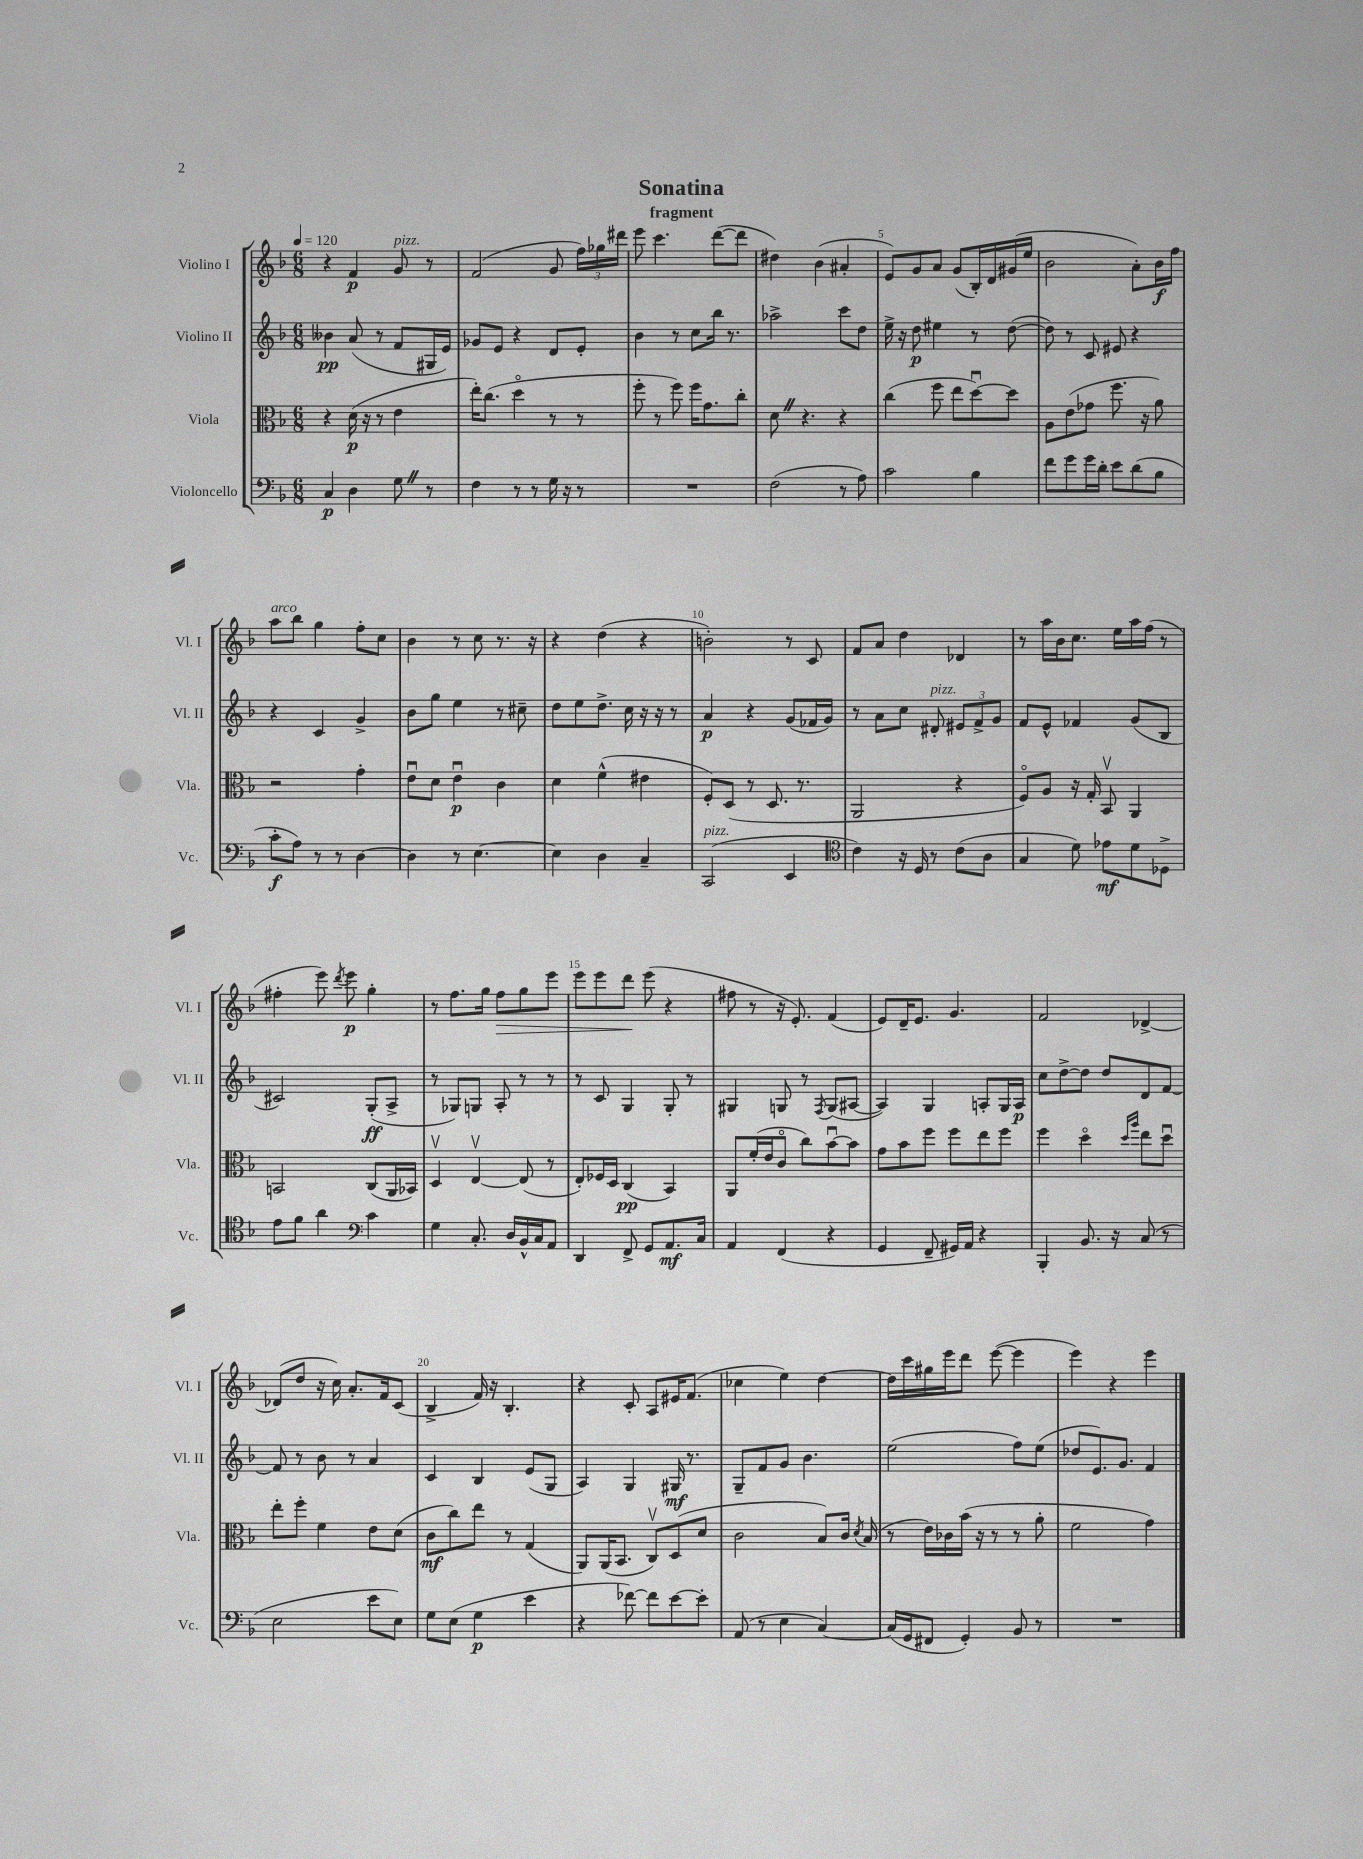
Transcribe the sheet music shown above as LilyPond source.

\header { title = "Sonatina" subtitle = "fragment" }
<<
\new StaffGroup <<
\new Staff = "s0" \with { instrumentName = "Violino I" shortInstrumentName = "Vl. I" } {
    \clef treble \key f \major \numericTimeSignature \time 6/8 \tempo 4 = 120
    \autoBeamOff r4 f'4\p g'8^\markup { \italic "pizz." } r8 |
    f'2( g'8 \tuplet 3/2 { f''16[) ges''16 dis'''16] } |
    e'''8 c'''4. d'''8[~( d'''8] |
    dis''4) bes'4( ais'4-. |
    e'8[) g'8 a'8] g'8[( bes16-.) d'16 gis'16( e''16] |
    bes'2 a'8[-.) bes'16\f f''16] |
    a''8[^\markup { \italic "arco" } bes''8] g''4 f''8[-. c''8] |
    bes'4 r8 c''8 r8. r16 |
    r4 d''4( r4 |
    b'2-.) r8 c'8 |
    f'8[ a'8] d''4 des'4 |
    r8 a''16[ bes'16 c''8.] e''16[ a''16 f''16]( r8 |
    fis''4-. e'''8) \acciaccatura { d'''8 } e'''8\p g''4-. |
    r8 f''8.[ g''16] f''8[\> g''8 e'''8] |
    e'''8[ e'''8 d'''8]\! e'''8( r4 |
    fis''8 r8 r16 e'8.-.) f'4( |
    e'8[) d'16-- e'8.] g'4. |
    f'2 des'4~-> |
    des'8[( d''8] r16 c''16) a'8.[-. f'16 c'8]( |
    bes4-> f'16) r16 bes4.-. |
    r4 c'8-. a8[ eis'16 f'8.]( |
    ces''4 e''4) d''4~ |
    d''16[ c'''16 gis''16 e'''16 d'''8] e'''8~( e'''4 |
    e'''4) r4 e'''4 \bar "|." |
}
\new Staff = "s1" \with { instrumentName = "Violino II" shortInstrumentName = "Vl. II" } {
    \clef treble \key f \major \numericTimeSignature \time 6/8
    \autoBeamOff beses'4\pp a'8( r8 f'8[ gis16 e'16]) |
    ges'8[ e'8] r4 d'8[ e'8]-. |
    bes'4 r8 c''8[ bes''16] r8. |
    aes''2-> c'''8[ d''8] |
    e''16-> r16 d''8\p eis''4 r8 d''8~( |
    d''8) r8 c'8 eis'8 r4 |
    r4 c'4 g'4-> |
    bes'8[ g''8] e''4 r8 cis''8-- |
    d''8[ e''8 d''8.]-> c''16 r16 r16 r8 |
    a'4\p r4 g'8[( fes'16 g'16]) |
    r8 a'8[ c''8] dis'8-.^\markup { \italic "pizz." } \tuplet 3/2 { eis'8[ f'8-> g'8] } |
    f'8[ e'8]-^ fes'4 g'8[( bes8] |
    cis'2) g8[-.\ff( a8]-> |
    r8 ges8[) g8] a8-. r8 r8 |
    r8 c'8 g4 g8-. r8 |
    gis4 g8 r8 \acciaccatura { f8 } g8[( ais8]~ |
    ais4) g4 a8[-. g16 a16]\p |
    c''8[ d''8~-> d''8] d''8[ d'8 f'8]~ |
    f'8 r8 bes'8 r8 a'4 |
    c'4 bes4 e'8[( g8] |
    a4) g4 gis16\mf r8. |
    g8[-- f'8 g'8] bes'4. |
    e''2( f''8[) e''8]( |
    des''8[ e'8.) g'8.] f'4 \bar "|." |
}
\new Staff = "s2" \with { instrumentName = "Viola" shortInstrumentName = "Vla." } {
    \clef alto \key f \major \numericTimeSignature \time 6/8
    \autoBeamOff r4 d'16\p( r16 r8 e'4 |
    e''16[-.) c''8.]( d''4\flageolet r8 r8 |
    f''8-. r8 f''8) f''16[ g'8. c''8]-. |
    d'8 \once \override BreathingSign.text = \markup { \musicglyph "scripts.caesura.straight" } \breathe r4. r4 |
    c''4( f''8 e''8[ d''8~\downbow) d''8] |
    a8[ e'8( ges'8] f''8. r16 a'8) |
    r2 g'4-. |
    e'8[\downbow d'8] e'4\downbow\p c'4 |
    d'4 f'4-^( eis'4 |
    f8[-.) d8]( r8 d8. r8. |
    a,2 r4 |
    f8[\flageolet) a8] r16 g16-. bes,8\upbow a,4 |
    b,2 c8[( a,16 bes,16]) |
    d4\upbow e4~\upbow e8( r8 |
    e8[-.) fes16 d16] c4\pp( bes,4) |
    a,8[ f'16-.( e'16 c'8]\flageolet c''8[) bes'8~\downbow bes'8] |
    g'8[ bes'8 f''8] f''8[ e''8 f''8] |
    f''4 d''4\flageolet \grace { d''16[ a''16] } e''8[ d''8]\downbow |
    e''8[-. f''8]-. f'4 e'8[ d'8]( |
    c'8[\mf c''8) e''8] r8 g4( |
    a,8[) a,16( bes,8.] c8[\upbow) d8( d'8] |
    c'2 bes8[) c'16] \acciaccatura { d'8 } bes16( |
    r8 e'16[) ces'16 bes'16]( r16 r8 r8 a'8-. |
    f'2 g'4) \bar "|." |
}
\new Staff = "s3" \with { instrumentName = "Violoncello" shortInstrumentName = "Vc." } {
    \clef bass \key f \major \numericTimeSignature \time 6/8
    \autoBeamOff c4\p d4 g8 \once \override BreathingSign.text = \markup { \musicglyph "scripts.caesura.straight" } \breathe r8 |
    f4 r8 r8 g16 r16 r8 |
    R2. |
    f2( r8 a8) |
    c'2 bes4 |
    f'8[ g'8 g'16 d'16]-. e'8[ d'8( bes8] |
    c'8[-.\f a8]) r8 r8 d4~ |
    d4 r8 e4.~ |
    e4 d4 c4-- |
    c,2^\markup { \italic "pizz." }( e,4 |
    \clef tenor c'4) r16 d16 r8 c'8[( a8] |
    g4 d'8) ees'8[\mf d'8 des8]-> |
    e'8[ f'8] a'4 \clef bass c'4 |
    g4 c8.-. d16[ bes,16-^ c16 a,8] |
    d,4 f,8-> g,8[ a,8.\mf c16] |
    a,4 f,4( r4 |
    g,4 f,8-- gis,16[) a,16] r4 |
    bes,,4-. bes,8. r16 c8( r8 |
    e2 e'8[ e8]) |
    g8[ e8]( g4\p e'4 |
    r4 fes'8~) fes'8[ e'8~ e'8]-. |
    a,8( r8 e4 c4~) |
    c16[( g,16 fis,8] g,4-.) bes,8 r8 |
    R2. \bar "|." |
}
>>
>>
\layout { \context { \Score \override BarNumber.break-visibility = ##(#f #t #t) barNumberVisibility = #(every-nth-bar-number-visible 5) } }
